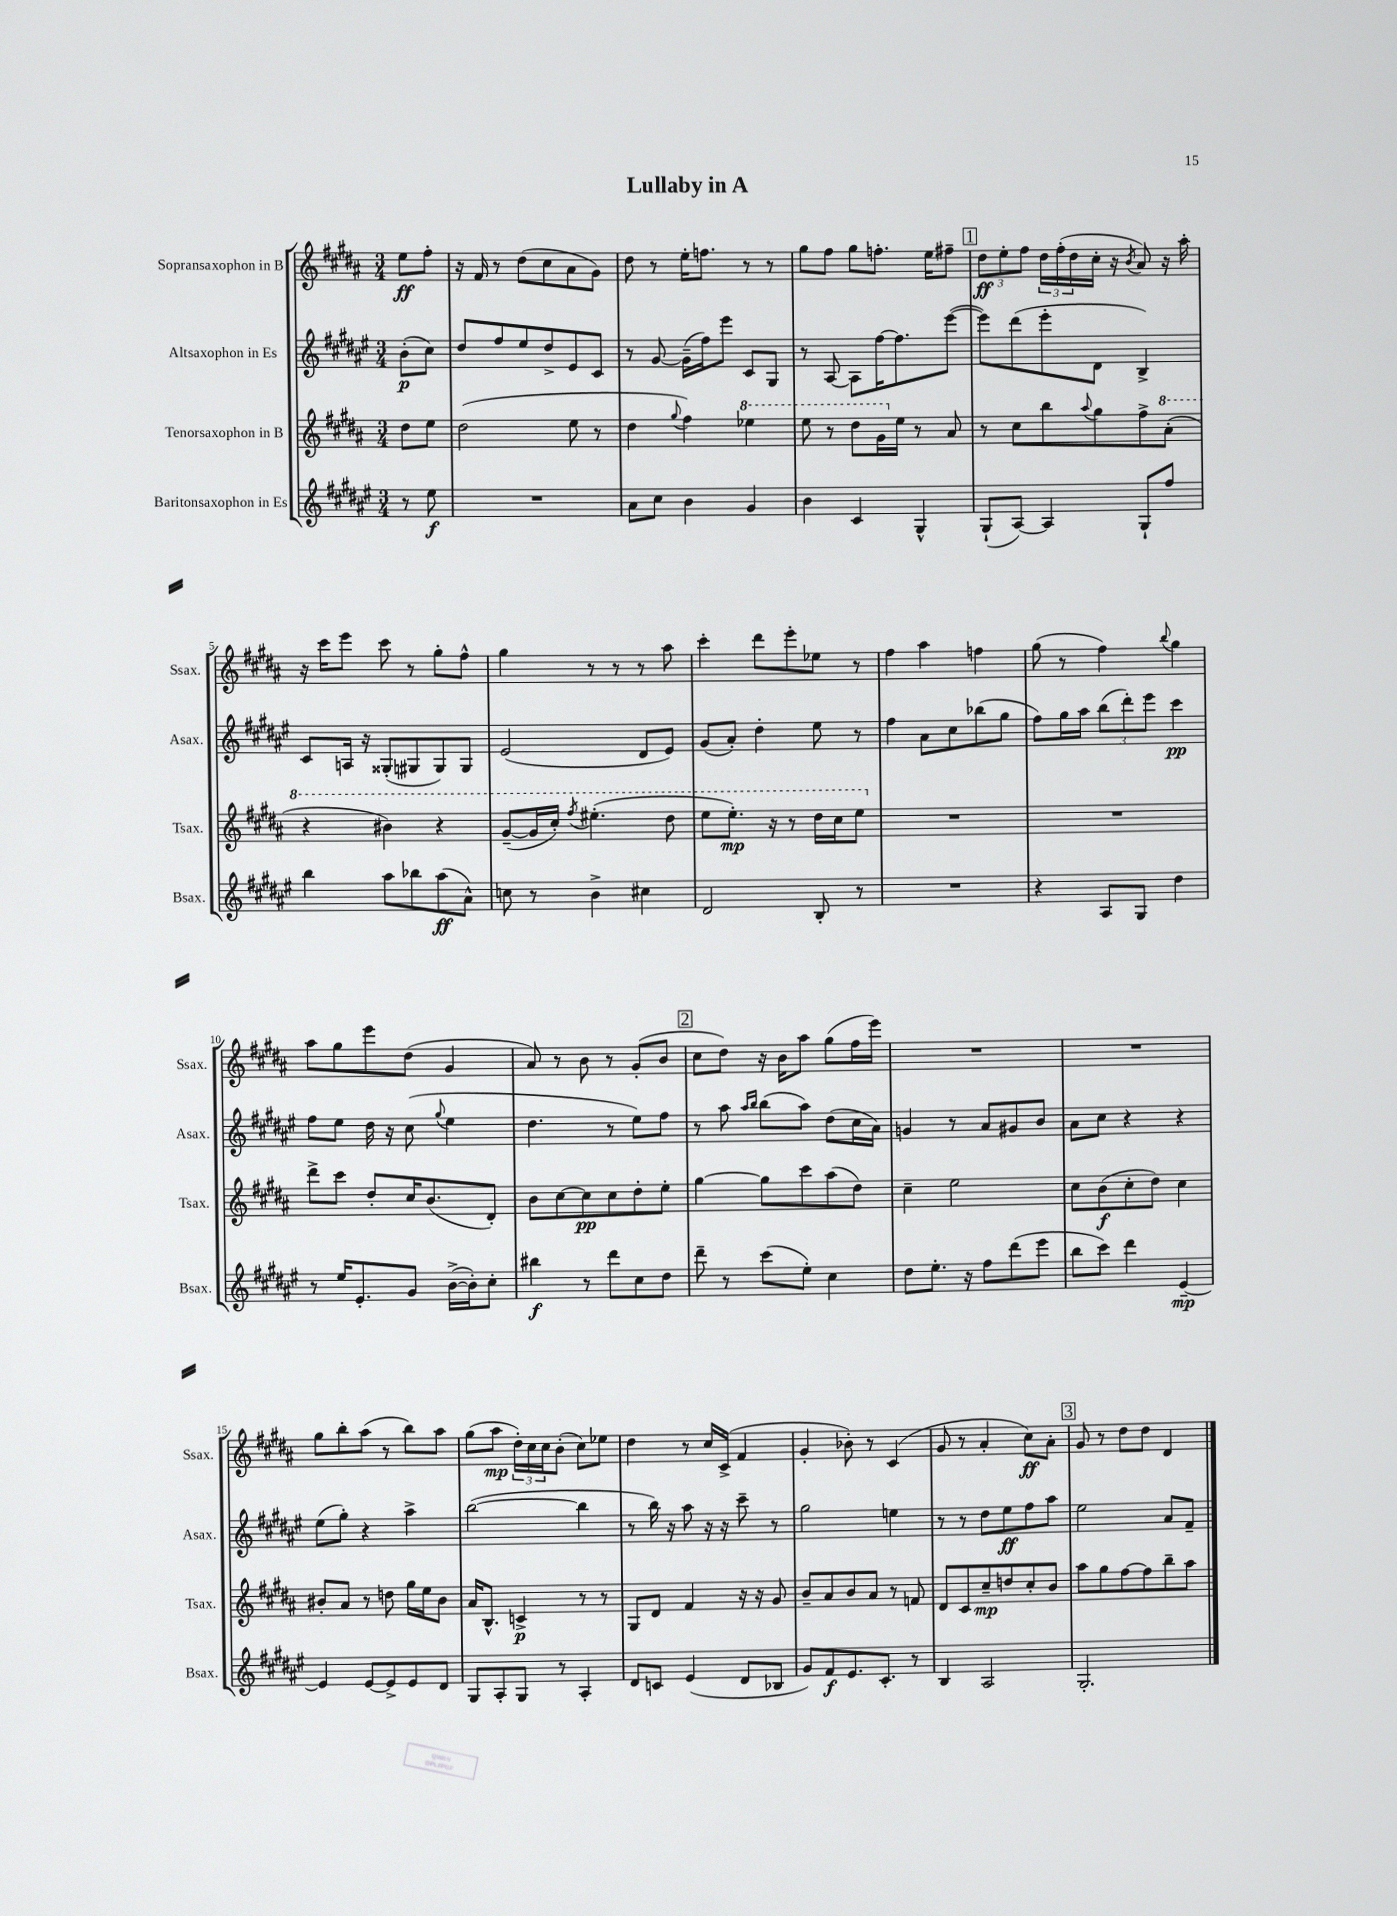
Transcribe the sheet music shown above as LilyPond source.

\header { title = "Lullaby in A" }
<<
\new StaffGroup <<
\new Staff = "s0" \with { instrumentName = "Sopransaxophon in B" shortInstrumentName = "Ssax." } {
    \clef treble \key b \major \numericTimeSignature \time 3/4 \partial 4
    e''8\ff fis''8-. |
    r16 fis'16 r8 dis''8( cis''8 ais'8 gis'8) |
    dis''8 r8 e''16-. f''8. r8 r8 |
    gis''8 fis''8 gis''8 f''8.-. e''16 fis''8-- |
    \mark \markup { \box "1" } \tuplet 3/2 { dis''8\ff e''8-. fis''8 } \tuplet 3/2 { dis''16 fis''16-.( dis''16 } cis''16-. r16 \acciaccatura { b'8 } ais'8) r16 ais''16-. |
    r16 cis'''16 e'''8 cis'''8 r8 gis''8-. fis''8-^ |
    gis''4 r8 r8 r8 ais''8 |
    cis'''4-. dis'''8 e'''8-. ees''8 r8 |
    fis''4 ais''4 f''4 |
    gis''8( r8 fis''4) \appoggiatura { b''8 } gis''4 |
    ais''8 gis''8 e'''8 dis''8( gis'4 |
    ais'8) r8 b'8 r8 gis'8-.( b'8 |
    \mark \markup { \box "2" } cis''8 dis''8) r16 b'16 ais''8 gis''8( fis''16 e'''16) |
    R2. |
    R2. |
    gis''8 b''8-. ais''8( r8 b''8) ais''8 |
    gis''8( ais''8\mp \tuplet 3/2 { dis''16-.) cis''16 cis''16 } b'8-.( cis''8) ees''8 |
    dis''4 r8 cis''16 cis'16->( fis'4 |
    gis'4-. bes'8-.) r8 cis'4( |
    gis'8 r8 ais'4-. cis''8\ff) ais'8-. |
    \mark \markup { \box "3" } gis'8 r8 dis''8 dis''8 dis'4 \bar "|." |
}
\new Staff = "s1" \with { instrumentName = "Altsaxophon in Es" shortInstrumentName = "Asax." } {
    \clef treble \key fis \major \numericTimeSignature \time 3/4 \partial 4
    b'8-.\p( cis''8) |
    dis''8 fis''8 eis''8 dis''8-> eis'8 cis'8 |
    r8 gis'8~ gis'16--( fis''16) eis'''8 cis'8 gis8 |
    r8 ais8~ ais8 fis''16~ fis''8. eis'''8~( |
    \mark \markup { \box "1" } eis'''8) dis'''8( eis'''8-. dis'8 b4->) |
    cis'8 a16 r16 gisis8-.( gis8 gis8) gis8 |
    eis'2( dis'8 eis'8) |
    gis'8( ais'8-.) dis''4-. eis''8 r8 |
    fis''4 ais'8 cis''8 bes''8( gis''8 |
    fis''8) gis''16 ais''16 \tuplet 3/2 { b''8( dis'''8-.) eis'''8 } cis'''4\pp |
    fis''8 eis''8 dis''16 r16 cis''8( \appoggiatura { gis''8 } eis''4 |
    dis''4. r8 eis''8) fis''8 |
    \mark \markup { \box "2" } r8 ais''8 \grace { ais''16 b''16 } b''8( ais''8) dis''8( cis''16 ais'16) |
    g'4 r8 ais'8 gis'8 b'8 |
    ais'8 cis''8 r4 r4 |
    eis''8( gis''8-.) r4 ais''4-> |
    b''2~( b''4 |
    r8 b''16) r16 ais''8 r16 r16 cis'''8-- r8 |
    gis''2 e''4 |
    r8 r8 dis''8 eis''8\ff fis''8 ais''8 |
    \mark \markup { \box "3" } eis''2 ais'8 fis'8-- \bar "|." |
}
\new Staff = "s2" \with { instrumentName = "Tenorsaxophon in B" shortInstrumentName = "Tsax." } {
    \clef treble \key b \major \numericTimeSignature \time 3/4 \partial 4
    dis''8 e''8 |
    dis''2( e''8 r8 |
    dis''4 \appoggiatura { gis''8 } fis''4) \ottava #1 ees'''4 |
    e'''8 r8 dis'''8 gis''16 \ottava #0 e''16 r8 ais'8 |
    \mark \markup { \box "1" } r8 cis''8 b''8 \appoggiatura { ais''8 } gis''8 fis''8-> \ottava #1 ais''8-.( |
    r4 bis''4) r4 |
    gis''8~--( gis''16 cis'''16-.) \acciaccatura { fis'''8 } eis'''4.-.( dis'''8 |
    e'''8 e'''8.-.\mp) r16 r8 dis'''16 cis'''16 e'''8 \ottava #0 |
    R2. |
    R2. |
    dis'''8-> cis'''8 dis''8-. cis''16 b'8.( dis'8-.) |
    b'8 cis''8~ cis''8\pp cis''8 dis''8-. e''8-. |
    \mark \markup { \box "2" } gis''4~ gis''8 cis'''8 ais''8( dis''8) |
    cis''4-- e''2 |
    cis''8 b'8\f( cis''8-. dis''8) cis''4 |
    bis'8-. ais'8 r8 d''8 gis''16 e''16 bis'8 |
    ais'16 b8.-^ c'4->\p r8 r8 |
    gis8 dis'8 fis'4 r16 r16 gis'8 |
    b'8-- ais'8 b'8 ais'8 r8 f'8 |
    dis'8 cis'8 cis''8--\mp d''8 cis''8-. b'8 |
    \mark \markup { \box "3" } ais''8 gis''8 fis''8~ fis''8 b''8-- ais''8 \bar "|." |
}
\new Staff = "s3" \with { instrumentName = "Baritonsaxophon in Es" shortInstrumentName = "Bsax." } {
    \clef treble \key fis \major \numericTimeSignature \time 3/4 \partial 4
    r8 eis''8\f |
    R2. |
    ais'8 cis''8 b'4 gis'4 |
    b'4 cis'4 gis4-^ |
    \mark \markup { \box "1" } gis8-!( ais8~) ais4 gis8-! fis''8 |
    b''4 ais''8 bes''8 ais''8\ff( ais'8-^) |
    c''8 r8 b'4-> cis''4 |
    dis'2 b8-. r8 |
    R2. |
    r4 ais8 gis8 dis''4 |
    r8 eis''16 eis'8.-. gis'8 b'16~->( b'16-.) cis''8-. |
    bis''4\f r8 dis'''8 cis''8 dis''8 |
    \mark \markup { \box "2" } dis'''8-- r8 cis'''8( eis''8-.) cis''4 |
    dis''8 eis''8.-. r16 fis''8 dis'''8( eis'''8 |
    b''8 cis'''8) dis'''4 eis'4~--\mp |
    eis'4 eis'8~ eis'8-> eis'8 dis'8 |
    gis8 ais8-. gis8 r8 ais4-. |
    dis'8 c'8 eis'4( dis'8 bes8 |
    gis'8) fis'8\f eis'8. cis'8.-. r8 |
    b4 ais2 |
    \mark \markup { \box "3" } gis2.-. \bar "|." |
}
>>
>>
